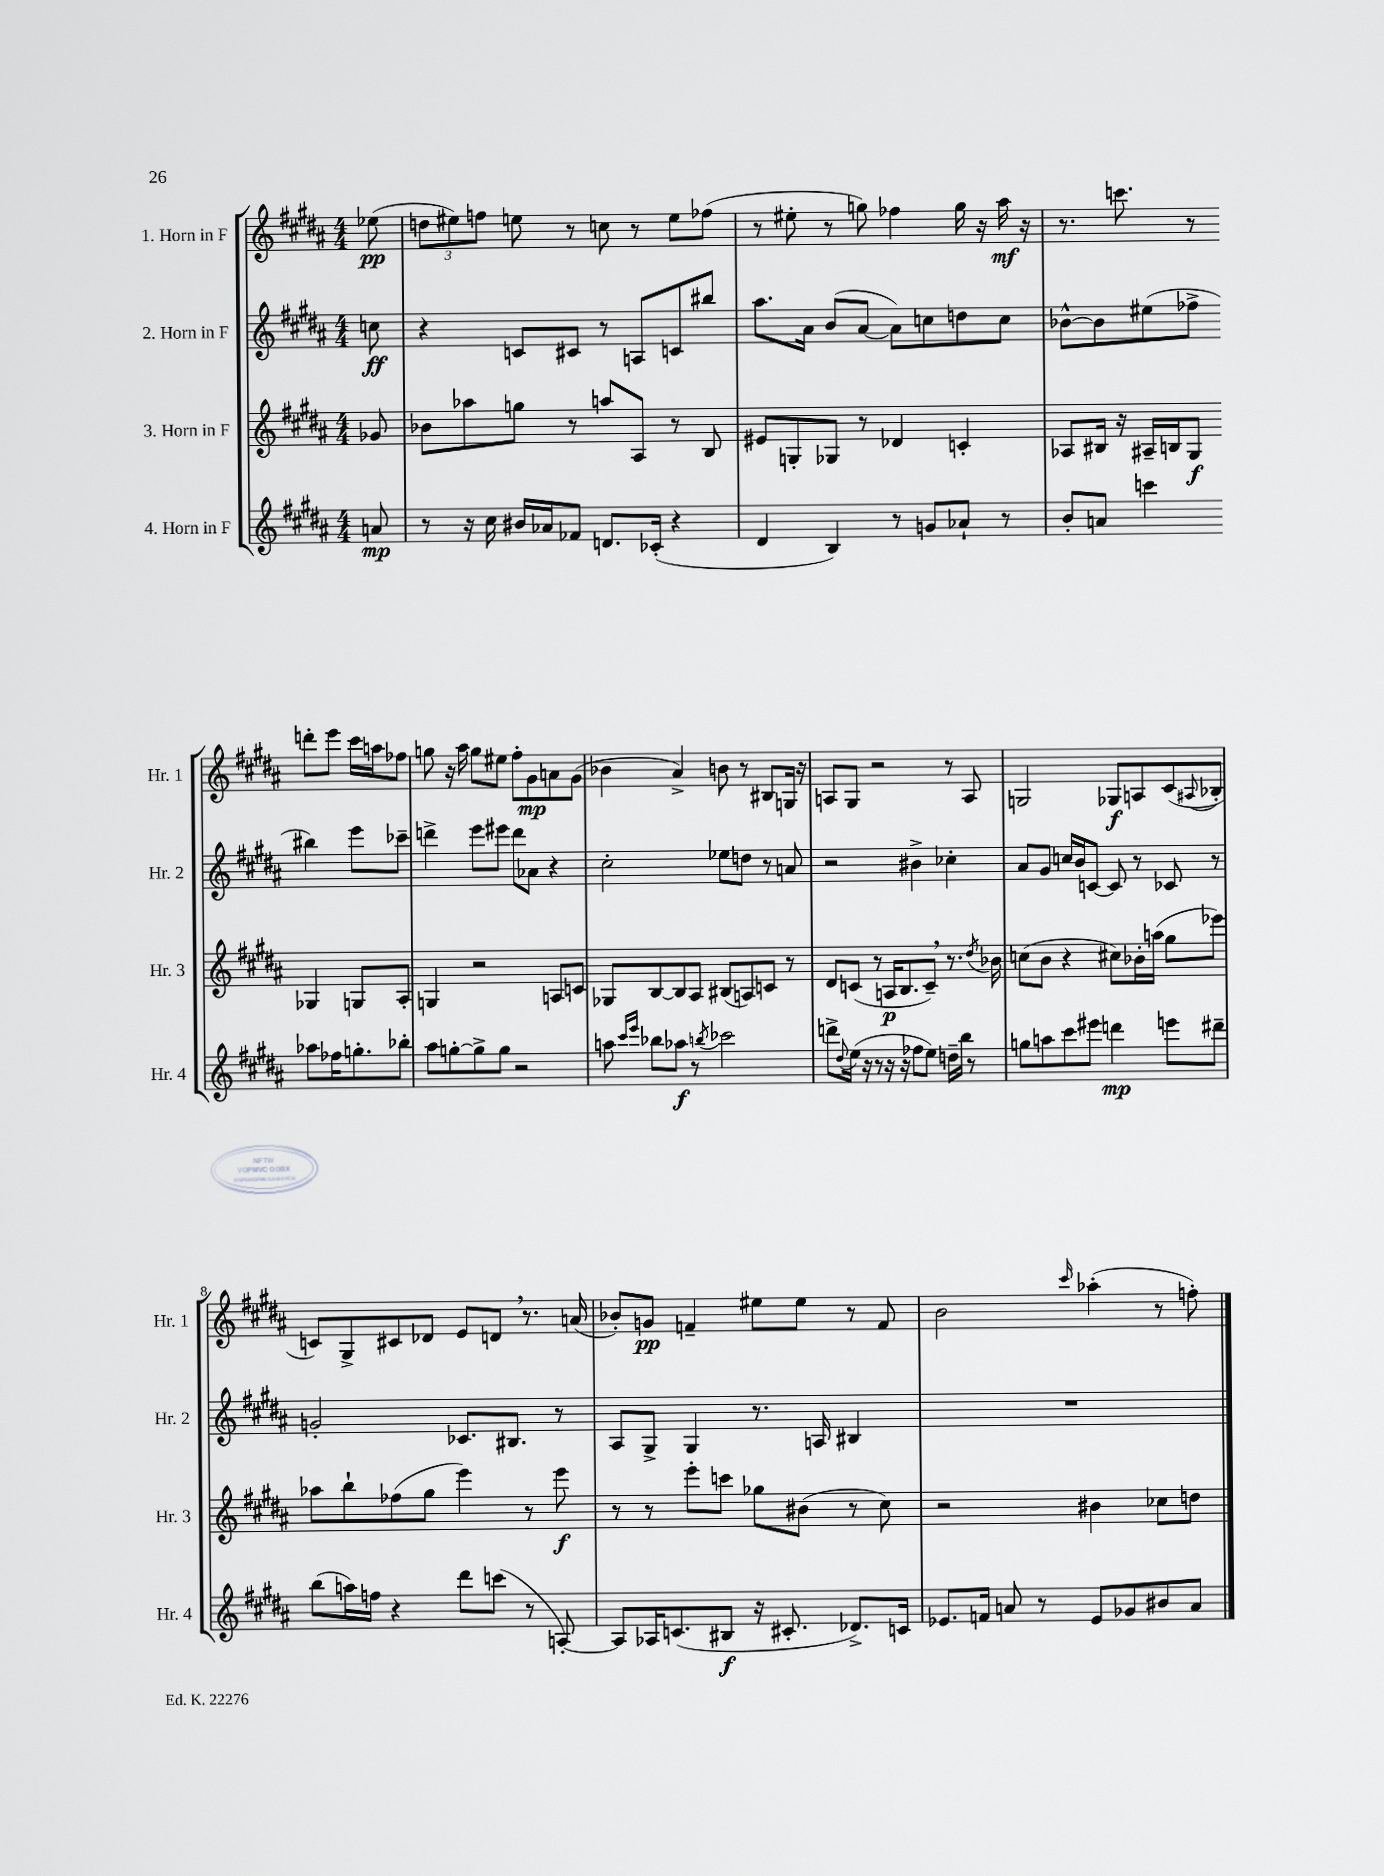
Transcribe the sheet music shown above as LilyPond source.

<<
\new StaffGroup <<
\new Staff = "s0" \with { instrumentName = "1. Horn in F" shortInstrumentName = "Hr. 1" } {
    \clef treble \key b \major \numericTimeSignature \time 4/4 \partial 8
    ees''8\pp( |
    \tuplet 3/2 { d''8 eis''8) f''8 } e''8 r8 c''8 r8 e''8 fes''8( |
    r8 eis''8-. r8 g''8) fes''4 g''16 r16 ais''16\mf r16 |
    r8. c'''8. r8 d'''8-. e'''8 c'''16 a''16 fes''8 |
    g''8 r16 ais''16 g''8 eis''8 fis''8-. gis'8\mp a'8 gis'8( |
    bes'4 ais'4->) b'8 r8 bis8 g16 r16 |
    a8 gis8 r2 r8 a8 |
    g2 ges8\f a8 cis'8( \appoggiatura { ais8 } bes8-. |
    c'8) gis8-> cis'8 des'8 e'8 d'8 \breathe r8. a'16( |
    bes'8-.) g'8\pp f'4-- eis''8 eis''8 r8 f'8 |
    b'2 \grace { cis'''16 } aes''4-.( r8 f''8-.) \bar "|." |
}
\new Staff = "s1" \with { instrumentName = "2. Horn in F" shortInstrumentName = "Hr. 2" } {
    \clef treble \key b \major \numericTimeSignature \time 4/4 \partial 8
    c''8\ff |
    r4 c'8 cis'8 r8 a8 c'8 bis''8 |
    ais''8. ais'16 b'8( ais'8~ ais'8) c''8 d''8 c''8 |
    bes'8~-^ bes'8 eis''8( fes''8-> bis''4) e'''8 ces'''8-- |
    d'''4-> e'''8 eis'''8 d'''8 aes'8 r4 |
    cis''2-. ees''8 d''8 r8 a'8 |
    r2 bis'4-> ces''4-. |
    ais'8 gis'8 c''16 b'16 c'8~ c'8 r8 ces'8 r8 |
    g'2-. ces'8. bis8. r8 |
    ais8 gis8-> gis4 r8. a16 bis4 |
    R1 \bar "|." |
}
\new Staff = "s2" \with { instrumentName = "3. Horn in F" shortInstrumentName = "Hr. 3" } {
    \clef treble \key b \major \numericTimeSignature \time 4/4 \partial 8
    ges'8 |
    bes'8 aes''8 g''8 r8 a''8 ais8 r8 b8 |
    eis'8 g8-. ges8 r8 des'4 c'4-. |
    aes8 bis16 r16 ais16-- b16 gis8\f ges4 g8 ais8-. |
    g4 r2 a8 c'8 |
    ges8 b8~ b8 ais8 bis8( a8) c'8 r8 |
    dis'8 c'8( r8 a16\p b8. c'8--) \breathe r8. \acciaccatura { dis''8 } bes'16 |
    c''8( b'8 r4 cis''8) bes'16-. a''16( gis''8 ees'''8) |
    aes''8 b''8-! fes''8( gis''8 e'''4) r8 e'''8\f |
    r8 r8 e'''8-. c'''8 ges''8 bis'8( r8 cis''8) |
    r2 bis'4 ces''8 d''8 \bar "|." |
}
\new Staff = "s3" \with { instrumentName = "4. Horn in F" shortInstrumentName = "Hr. 4" } {
    \clef treble \key b \major \numericTimeSignature \time 4/4 \partial 8
    a'8\mp |
    r8 r16 cis''16 bis'16 aes'16 fes'8 d'8. ces'16-.( r4 |
    dis'4 b4) r8 g'8 aes'8-! r8 |
    b'8-. a'8 c'''4 aes''8 fes''16 g''8.-. bes''8-. |
    ais''8 g''8~-. g''8-> g''8 r2 |
    a''8 \grace { cis'''16 e'''16 } bes''8 aes''8\f r8 \acciaccatura { b''8 } ces'''2 |
    d'''8-> \appoggiatura { dis''8 } e''16( r16 r8 r16 r16 fes''8 e''8) d''16-- b''16 r8 |
    g''8 a''8 cis'''8 eis'''8 d'''4\mp e'''8 dis'''8-- |
    b''8( a''16) f''16 r4 dis'''8 c'''8( r8 a8~-.) |
    a8 aes16 c'8.( bis8\f r16 cis'8.-. des'8.->) c'16 |
    ees'8. f'16 a'8 r8 ees'8 ges'8 bis'8 a'8 \bar "|." |
}
>>
>>
